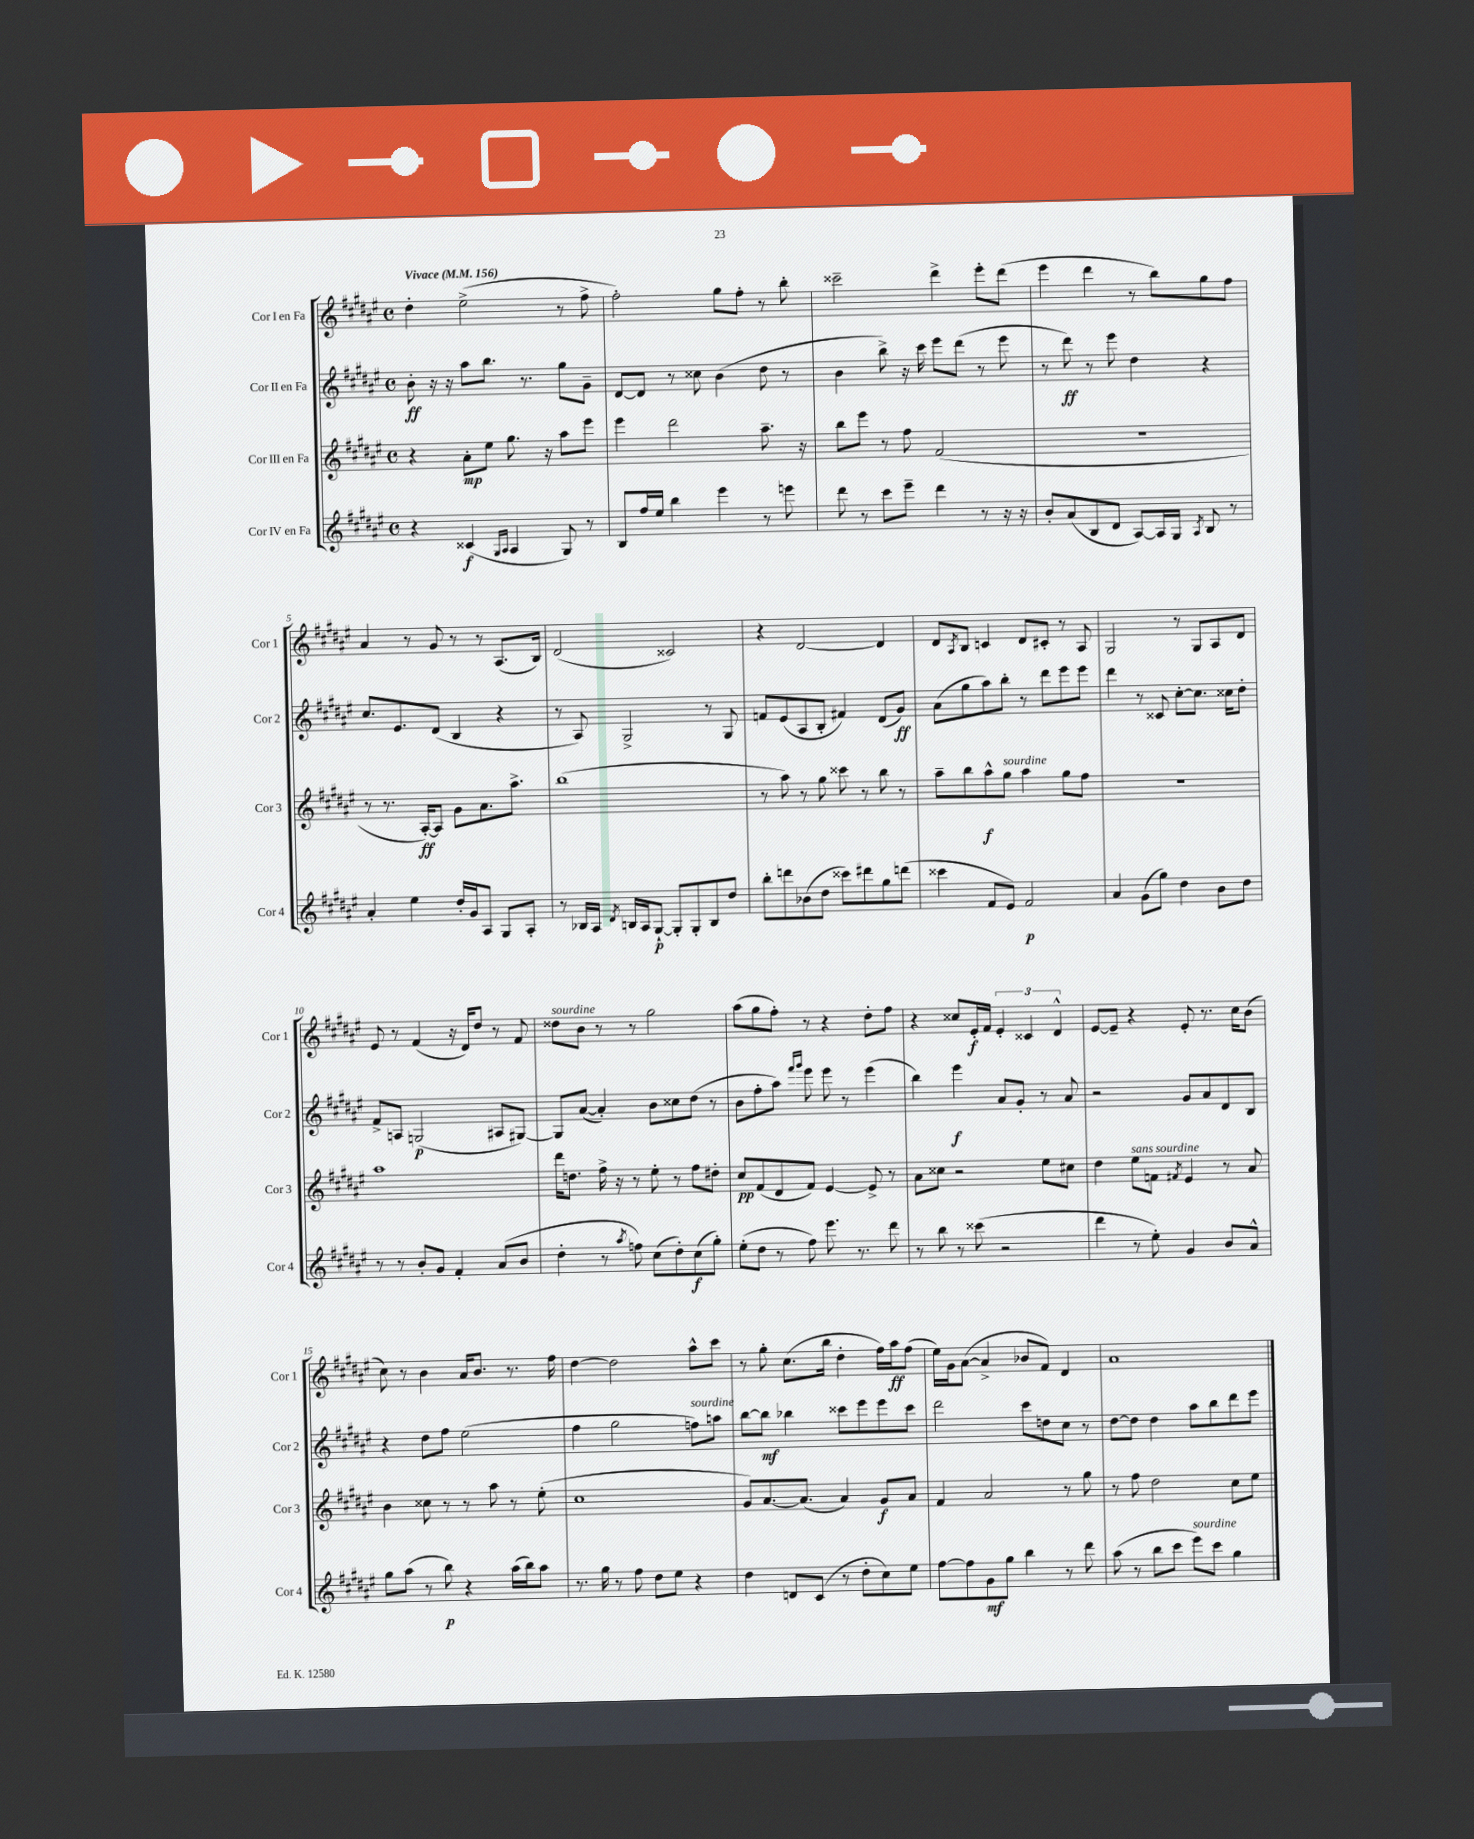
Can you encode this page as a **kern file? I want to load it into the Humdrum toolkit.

**kern	**kern	**kern	**kern
*staff4	*staff3	*staff2	*staff1
*clefG2	*clefG2	*clefG2	*clefG2
*k[f#c#g#d#a#e#]	*k[f#c#g#d#a#e#]	*k[f#c#g#d#a#e#]	*k[f#c#g#d#a#e#]
*M4/4	*M4/4	*M4/4	*M4/4
*met(c)	*met(c)	*met(c)	*met(c)
*MM156	*MM156	*MM156	*MM156
4r	4r	8b'\	4dd#'\
.	.	16r	.
.	.	16r	.
(4c##/	8a#'\L	8aa#\L	(2ee#^\
.	8ee#\J	8.bb\J	.
16qqG#/LL	.	.	.
16qqA#/JJ	.	.	.
4A#/	8.gg#\	.	.
.	.	8.r	.
.	16r	.	.
8G#/)	8aa#\L	8gg#\L	8r
8r	8eee#\J	8g#~\J	8ff#^\
=	=	=	=
8B/L	4eee#\	[8d#/L	2ff#'\)
16ff#/L	.	8d#/]J	.
16ee#/JJ	.	.	.
4bb\	2ddd#\	8r	.
.	.	8cc##\	.
4eee#\	.	(4b\	8gg#\L
.	.	.	8ff#'\J
8r	8.aa#~\	8dd#\	8r
8eee\	.	8r	8bb'\
.	16r	.	.
=	=	=	=
8ddd#\	8bb\L	4b\	2ccc##~\
8r	8eee#\J	.	.
8ccc#\L	8r	8bb^\)	.
8eee#~\J	8ff#\	16r	.
.	.	16ccc#\	.
4ddd#\	(2f#/	8eee#\L	4ddd#^\
.	.	(8ddd#\J	.
8r	.	8r	8eee#'\L
16r	.	8eee#\	(8ddd#\J
16r	.	.	.
=	=	=	=
8b'/L	1r	8r	4eee#\
(8a#/	.	8ddd#\)	.
8B/	.	8r	4ddd#\
8d#/J	.	8eee#\	.
[8A#/L)	.	4dd#\	8r
16A#/]L	.	.	8bb\L)
16G#/JJ	.	.	.
8qA#/	.	.	.
8B/	.	4r	8gg#\
8r	.	.	8ff#\J
=	=	=	=
4a#'/	8r	8.cc#/L	4a#/
.	8.r	.	.
.	.	8.e#/	.
4ee#\	.	.	8r
.	[16A#'/LK)	.	.
.	8A#/]J	(8d#/J	8g#/
16dd#'/LL	8g#\L	4B/	8r
16g#/J	.	.	.
8A#/J	8.a#\	.	8r
8G#/L	.	4r	(8.A#/L
.	8.aa#^\J	.	.
8A#'/J	.	.	.
.	.	.	16B/Jk)
=	=	=	=
8r	(1bb	8r	(2d#/
16B-/LL	.	8A#/)	.
16A#/JJ	.	.	.
8qd#/	.	.	.
16B/LL	.	2G#^/	.
16A#/J	.	.	.
[8G#`/J	.	.	.
8G#'/]L	.	.	2c##/)
8G#'/	.	.	.
8B/	.	8r	.
8dd#/J	.	8G#/	.
=	=	=	=
8bb'\L	8r	8f/L	4r
8ddd\	8aa#\)	(8e#/	.
(8b-\	8r	8A#/	[2d#/
8dd#\J	8gg#\	8B'/J	.
8ccc##\L)	8ccc##\	4f#/)	.
8ddd#\	8r	.	.
8gg#\	8bb\	(8d#/L	4d#/]
(8ddd\J	8r	8g#/J)	.
=	=	=	=
4ccc##\	8aa#~\L	(8a#\L	8d#/L
.	.	.	8qA#/
.	8bb\	8gg#\	8B/J
8f#/L	8aa#^^\	8aa#\)	4c/
8e#/J)	8gg#\J	8bb'\J	.
2f#/	4aa#\	8r	8d#/L
.	.	8ddd#\L	8c#'/J
.	8gg#\L	8eee#\	8r
.	8ff#\J	8eee#\J	8A#/
=	=	=	=
4a#/	1r	4ddd#\	2G#/
(8g#\L	.	8r	.
8gg#\J)	.	8c##/	.
4dd#\	.	[8cc#'\L	8r
.	.	8.cc#\]J	8G#/L
8b\L	.	.	8A#/
.	.	16cc##\LK	.
8dd#\J	.	8dd#'\J	8d#/J
=	=	=	=
8r	1aa#	8f#^/L	8e#/
8r	.	8A/J	8r
8b'/L	.	(2G/	(4f#/
8g#/J	.	.	.
4f#'/	.	.	16r
.	.	.	16d#/LK)
.	.	.	8dd#/J
(8a#/L	.	8A#/L	8r
8b/J	.	[8G#/J)	8f#/
=	=	=	=
4dd#'\	16ddd#\LK	8G#/]L	8dd##\L
.	8.dd\J	.	.
.	.	([8a#/J	8b\J
8r	16ff#^\	4a#'/])	8r
.	16r	.	.
8qaa#/	.	.	.
8ff\)	8r	.	8r
(8cc#\L	8ee#'\	8b\L	2gg#\
8dd#'\)	8r	8cc##\	.
(8cc#\	8ff#\L	(8dd#\J	.
8gg#'\J)	8dd#'\J	8r	.
=	=	=	=
(8ee#'\L	8cc#/L	8b\L	(8aa#\L
8dd#\J	(8f#/	8ff#'\	8gg#\
8r	8d#/	8aa#\J)	8ff#'\J)
.	.	16qqfff#/LL	.
.	.	16qqggg#/JJ	.
8ff#\)	8f#/J)	8eee#\	8r
8.eee#\	[4e#/	8eee#\	4r
.	.	8r	.
8.r	.	.	.
.	8e#^/]	(4eee#\	8dd#'\L
8ddd#\	8r	.	8ff#\J
=	=	=	=
8r	8a#\L	4bb\)	4r
8bb\	8cc##\J	.	.
8r	2r	4eee#\	8cc##/L
(8ccc##\	.	.	16e#'/L
.	.	.	16f#/JJ
2r	.	8a#/L	6e#'/
.	.	8g#'/J	.
.	.	.	6c##/
.	8ee#\L	8r	.
.	.	.	6d#^^/
.	8cc#\J	8a#/	.
=	=	=	=
4ddd#\	4dd#\	2r	[8e#/L
.	.	.	8e#~/]J
8r	8ee#\L	.	4r
8ee#'\)	8f\J	.	.
.	8qf#/	.	.
4g#/	4e#/	8g#/L	8e#'/
.	.	8a#/	8.r
8b/L	8r	8d#/	.
.	.	.	16cc#\LK
8a#^^/J	8a#/	8B/J	(8b\J
=	=	=	=
8gg#\L	4b\	4r	8cc#\)
(8aa#\J	.	.	8r
8r	8cc##\	8dd#\L	4b\
8bb\)	8r	8ff#\J	.
4r	8r	(2ee#\	16a#/LK
.	.	.	8.b/J
.	8aa#\	.	.
(16aa#\LL	8r	.	8.r
16bb\J)	.	.	.
8aa#\J	(8ee#'\	.	.
.	.	.	16ff#\
=	=	=	=
8.r	1cc#	4ff#\	[4dd#\
16gg#\	.	.	.
8r	.	2gg#\	2dd#\]
8ff#\	.	.	.
8dd#\L	.	.	.
8ee#\J	.	.	.
4r	.	8ff\L)	8aa#^^\L
.	.	8aa\J	8ccc#\J
=	=	=	=
4dd#\	8g#/L)	[8bb\L	8r
.	[8.a#/	8bb\]J	8gg#'\
8d/L	.	4bb-\	(8.cc#\L
.	(8.a#/]J	.	.
(8c#/J	.	.	.
.	.	.	16bb\Jk
8r	4a#/)	8ccc##\L	4dd#'\
8dd#'\L	.	8eee#\	.
8cc#\)	8g#/L	8eee#\	16ff#\LL)
.	.	.	16aa#\J
8ee#\J	8a#/J	8ccc##\J	(8ff#\J
=	=	=	=
[8ff#\L	4f#/	2ddd#\	16ee#\LL)
.	.	.	16g#\J
8ff#\]	.	.	([8a#\J
8g#\	2a#/	.	4a#^/]
8gg#\J	.	.	.
4bb\	.	8ccc#\L	8b-/L
.	.	8dd\	8f#/J)
8r	8r	8cc#\J	4d#/
8ddd#\	8gg#\	8r	.
=	=	=	=
(8aa#\	8r	[8dd#\L	1a#
8r	8ff#\	8dd#\]J	.
8bb\L	2dd#\	4dd#\	.
8ccc#\J	.	.	.
8eee#\L)	.	8aa#\L	.
8ccc#\J	.	8bb\	.
4gg#\	8cc#\L	8ddd#\	.
.	8ee#\J	8eee#\J	.
==	==	==	==
*-	*-	*-	*-
